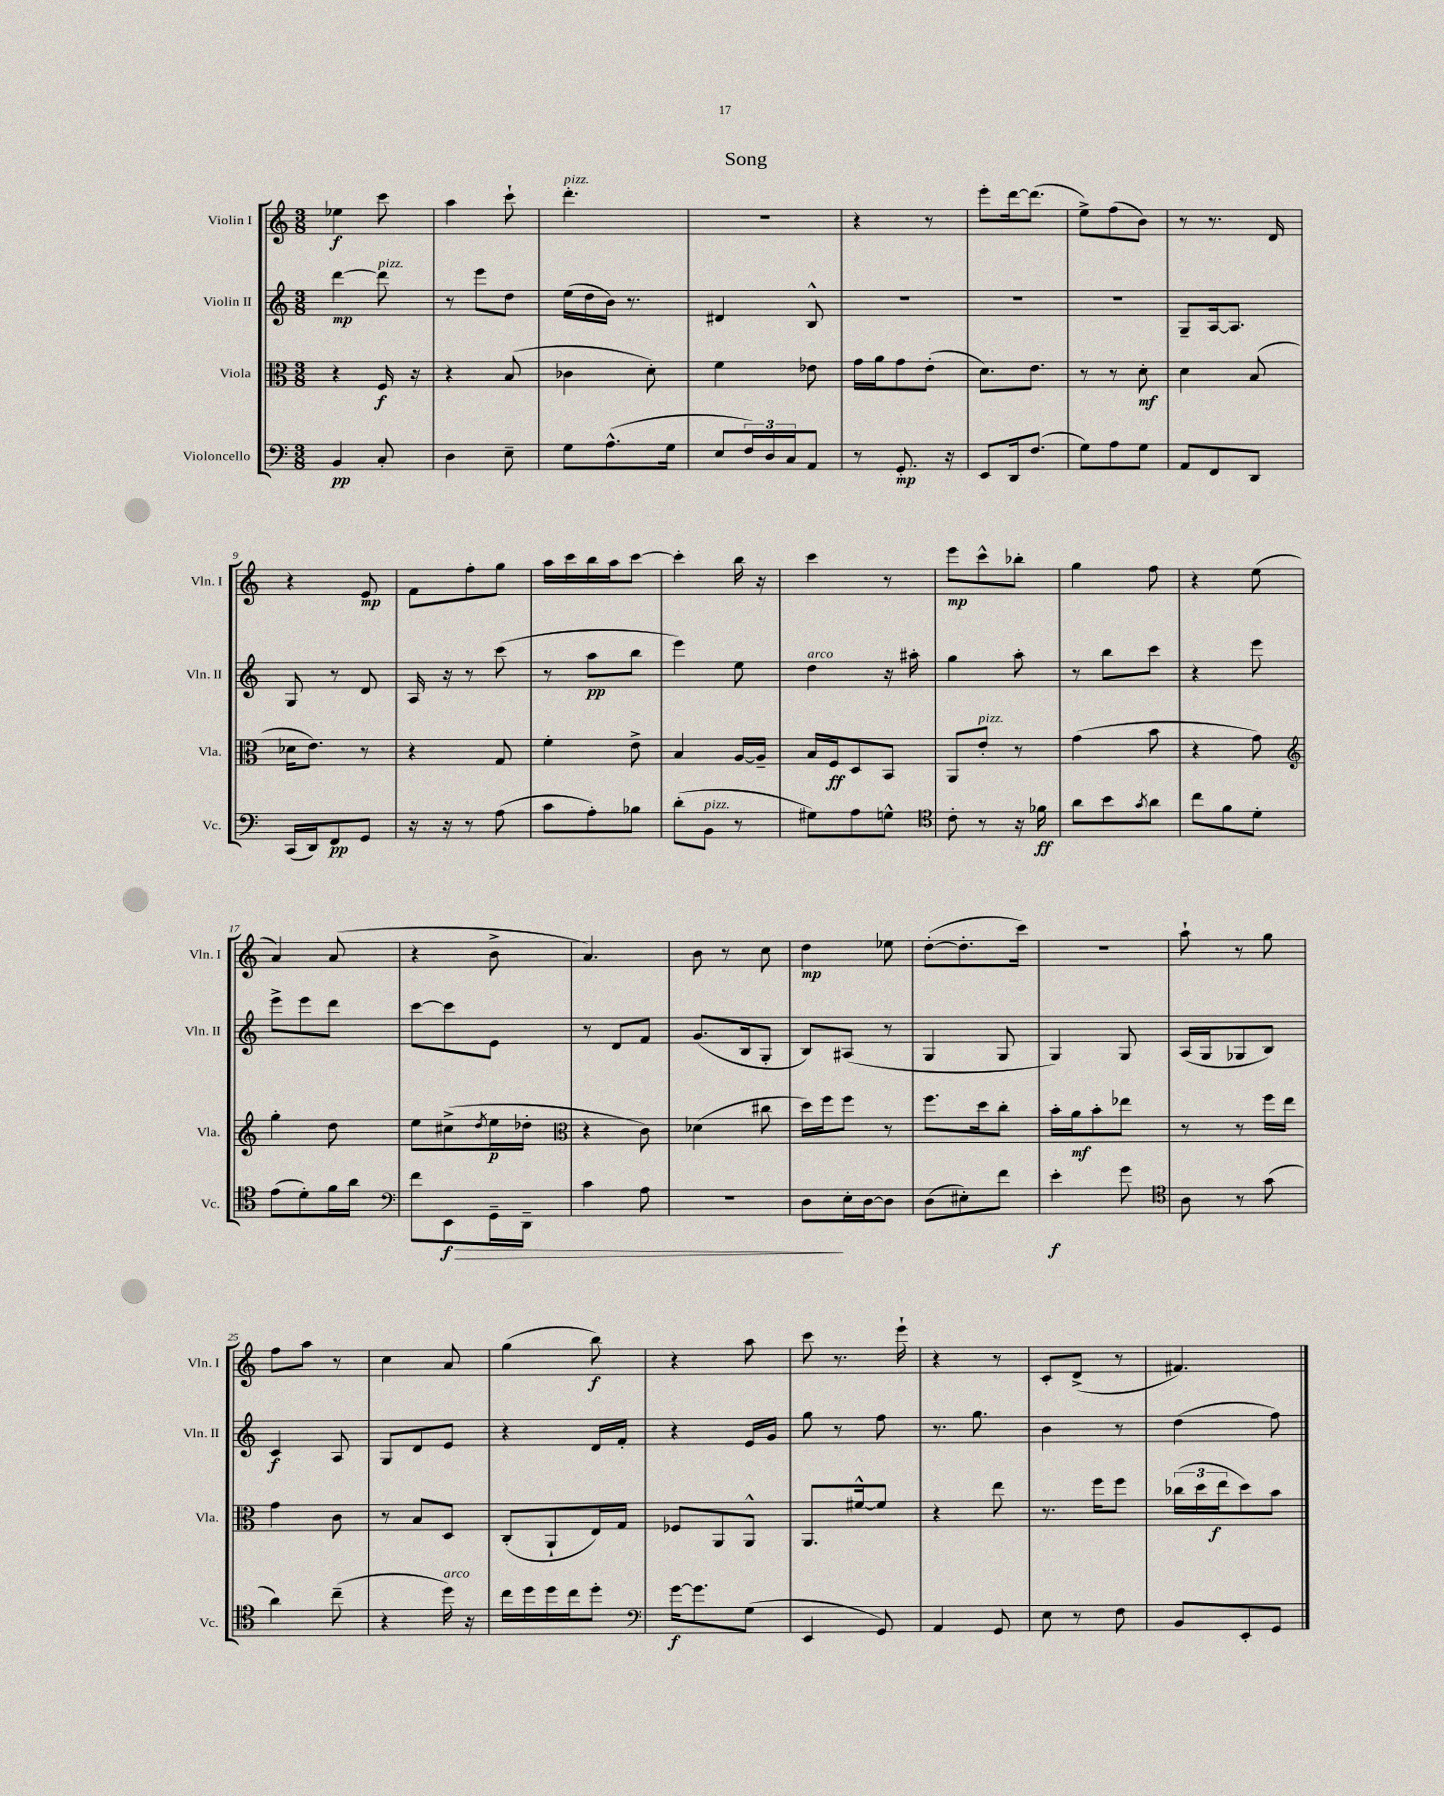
\header { title = "Song" }
<<
\new StaffGroup <<
\new Staff = "s0" \with { instrumentName = "Violin I" shortInstrumentName = "Vln. I" } {
    \clef treble \key c \major \numericTimeSignature \time 3/8
    ees''4\f c'''8 |
    a''4 c'''8-! |
    d'''4.-.^\markup { \italic "pizz." } |
    R4. |
    r4 r8 |
    e'''8-. d'''16~ d'''8.( |
    e''8->) f''8( b'8) |
    r8 r8. d'16 |
    r4 e'8\mp |
    f'8 f''8-. g''8 |
    a''16 c'''16 b''16 a''16 c'''8~ |
    c'''4-. b''16 r16 |
    c'''4 r8 |
    e'''8\mp c'''8-^ bes''8-. |
    g''4 f''8 |
    r4 e''8( |
    a'4) a'8( |
    r4 b'8-> |
    a'4.) |
    b'8 r8 c''8 |
    d''4\mp ees''8 |
    d''8~-.( d''8.-. c'''16) |
    r4. |
    a''8-! r8 g''8 |
    f''8 a''8 r8 |
    c''4 a'8 |
    g''4( b''8\f) |
    r4 a''8 |
    c'''8 r8. e'''16-! |
    r4 r8 |
    c'8-. d'8->( r8 |
    fis'4.) \bar "|." |
}
\new Staff = "s1" \with { instrumentName = "Violin II" shortInstrumentName = "Vln. II" } {
    \clef treble \key c \major \numericTimeSignature \time 3/8
    d'''4~\mp d'''8^\markup { \italic "pizz." } |
    r8 e'''8 d''8 |
    e''16( d''16 b'16) r8. |
    dis'4 b8-^ |
    R4. |
    R4. |
    R4. |
    g8-- a16~ a8. |
    g8 r8 d'8 |
    a16 r16 r8 c'''8( |
    r8 a''8\pp b''8 |
    e'''4) e''8 |
    d''4^\markup { \italic "arco" } r16 ais''16-. |
    g''4 a''8-. |
    r8 b''8 c'''8 |
    r4 e'''8 |
    e'''8-> e'''8 d'''8 |
    c'''8~ c'''8 e'8 |
    r8 d'8 f'8 |
    g'8.( b16 g8-. |
    b8) ais8( r8 |
    g4 g8 |
    g4) g8 |
    a16( g16 ges8 b8) |
    c'4\f a8 |
    g8 d'8 e'8 |
    r4 d'16 f'16-. |
    r4 e'16 g'16 |
    g''8 r8 f''8 |
    r8. g''8. |
    b'4 r8 |
    d''4( f''8) \bar "|." |
}
\new Staff = "s2" \with { instrumentName = "Viola" shortInstrumentName = "Vla." } {
    \clef alto \key c \major \numericTimeSignature \time 3/8
    r4 f16\f r16 |
    r4 b8( |
    ces'4 d'8-.) |
    f'4 ees'8 |
    g'16 a'16 g'8 e'8-.( |
    d'8.) e'8. |
    r8 r8 d'8-.\mf |
    d'4 b8( |
    des'16 e'8.) r8 |
    r4 g8 |
    f'4-. e'8-> |
    b4 a16~ a16-- |
    b16 f16\ff d8 b,8 |
    a,8 e'8-.^\markup { \italic "pizz." } r8 |
    g'4( b'8 |
    r4 g'8) |
    \clef treble g''4-. d''8 |
    e''8 cis''8->( \acciaccatura { d''8 } e''16\p des''16-. |
    \clef alto r4 c'8) |
    des'4( cis''8 |
    d''16) f''16 f''8 r8 |
    f''8. d''16 c''8-. |
    b'16-. a'16\mf b'8-. ees''8 |
    r8 r8 f''16 e''16 |
    g'4 c'8 |
    r8 b8 d8 |
    c8-.( a,8-! e16) g16 |
    fes8 a,8 a,8-^ |
    a,8. fis'16~-^ fis'8 |
    r4 e''8 |
    r8. f''16 f''8 |
    \tuplet 3/2 { ces''16( d''16 e''16\f } d''8) b'8 \bar "|." |
}
\new Staff = "s3" \with { instrumentName = "Violoncello" shortInstrumentName = "Vc." } {
    \clef bass \key c \major \numericTimeSignature \time 3/8
    b,4\pp c8-. |
    d4 e8-- |
    g8 a8.-^( g16 |
    e8 \tuplet 3/2 { f16) d16 c16 } a,8 |
    r8 g,8.-.\mp r16 |
    e,8 d,16 f8.( |
    g8) a8 g8 |
    a,8 f,8 d,8 |
    c,16( d,16) f,8\pp g,8 |
    r16 r16 r8 a8( |
    c'8 a8-.) bes8 |
    d'8-.( b,8^\markup { \italic "pizz." } r8 |
    gis8) a8 g8-^ |
    \clef tenor c'8-. r8 r16 fes'16\ff |
    a'8 b'8 \acciaccatura { g'8 } a'8 |
    c''8 f'8 d'8-. |
    e'8( d'8-.) f'16 a'16 |
    \clef bass f'8 e,8\f\> g,16-- d,16-- |
    c'4 a8 |
    R4. |
    d8\! e16-. d16~ d8 |
    d8( eis8-.) f'8 |
    e'4-.\f g'8 |
    \clef tenor a8 r8 g'8( |
    a'4) c''8--( |
    r4 d''16^\markup { \italic "arco" }) r16 |
    c''16 d''16 d''16 c''16 d''8-. |
    \clef bass g'16~\f g'8. g8( |
    e,4 g,8) |
    a,4 g,8 |
    e8 r8 f8 |
    b,8 e,8-. g,8 \bar "|." |
}
>>
>>
